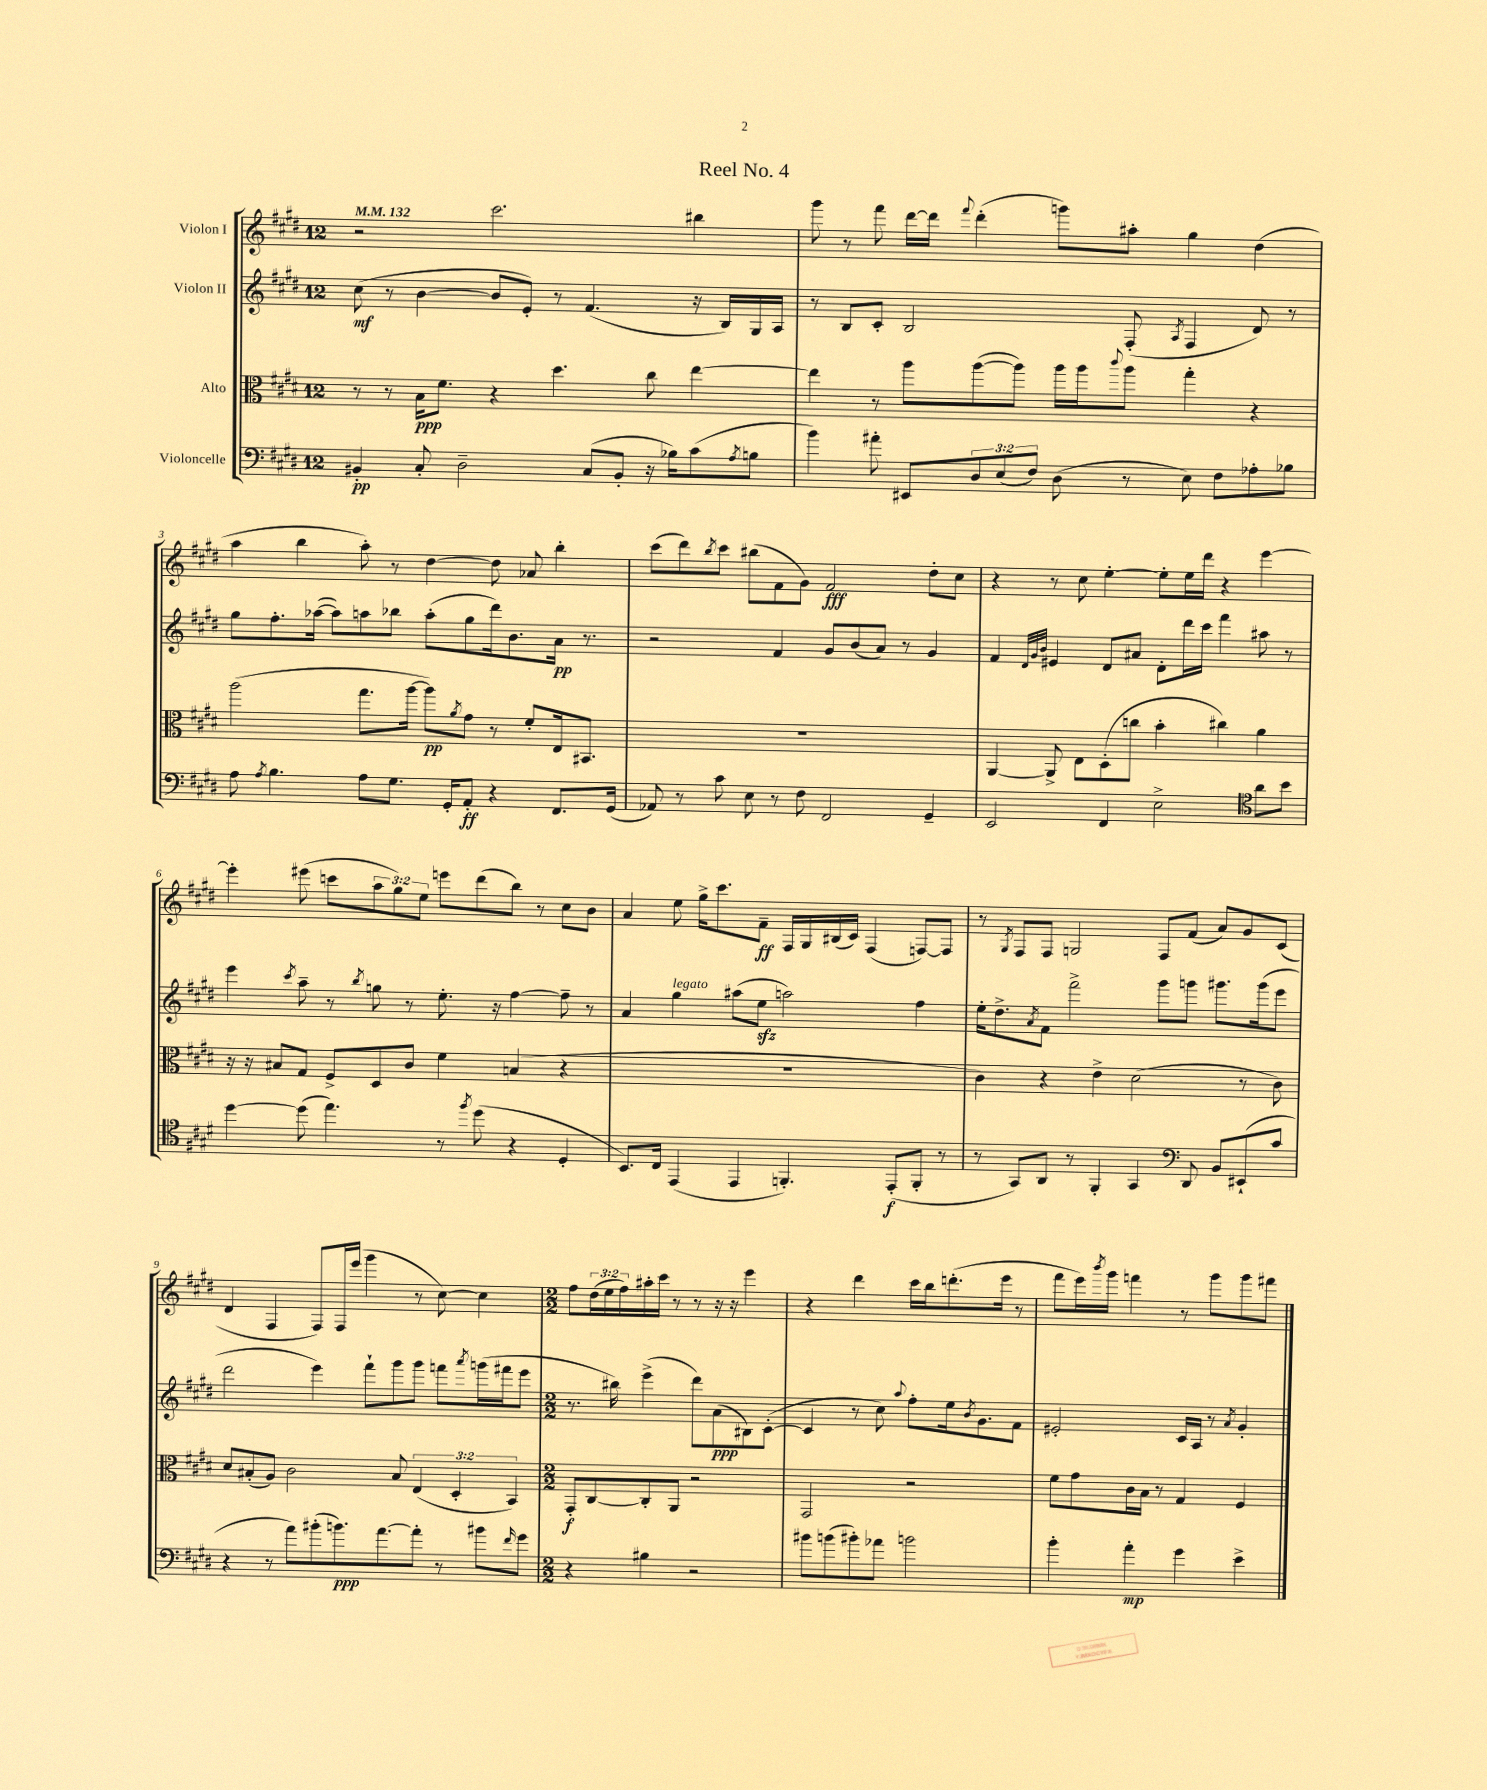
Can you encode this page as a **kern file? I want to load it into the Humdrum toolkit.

**kern	**kern	**kern	**kern
*staff4	*staff3	*staff2	*staff1
*clefF4	*clefC3	*clefG2	*clefG2
*k[f#c#g#d#]	*k[f#c#g#d#]	*k[f#c#g#d#]	*k[f#c#g#d#]
*M12/8	*M12/8	*M12/8	*M12/8
*MM132	*MM132	*MM132	*MM132
4BB#'/	8r	(8cc#\	2r
.	8r	8r	.
8C#'/	16B\LK	[4b\	.
.	8.f#\J	.	.
2D#~\	.	.	.
.	4r	8b/]L	2.ccc#\
.	.	8e'/J)	.
.	4.dd#\	8r	.
(8C#/L	.	(4.f#/	.
8BB#'/J	.	.	.
16r	8cc#\	.	.
16B-\LK)	.	.	.
(8c#\	[4ee\	16r	4bb#\
.	.	16B/LL)	.
8qA/	.	.	.
8B\J	.	16G#/	.
.	.	16A/JJ	.
=	=	=	=
4b\)	4ee\]	8r	8ggg#\
.	.	8B/L	8r
8a#'\	8r	8c#'/J	8fff#\
8EE#/L	8aa\L	2B/	[16ddd#\LL
.	.	.	16ddd#\]JJ
.	.	.	8qqfff#/
12D#/	([8aa\	.	(4ddd#'\
(12E/	.	.	.
.	8aa\]J)	.	.
12F#/J)	.	.	.
(8D#\	16aa\LL	.	8ggg\L)
.	16aa\J	.	.
.	8qqccc#/	.	.
8r	8aa\J	(8F#'/	8aa#'\J
.	.	8qA/	.
8E\)	4gg#'\	4F#/	4gg#\
8F#\L	.	.	.
8A-'\	4r	8d#/)	(4dd#\
8B-\J	.	8r	.
=	=	=	=
8A\	(2aa\	8gg#\L	4aa\
8qA/	.	.	.
4.B\	.	8.ff#'\	.
.	.	.	4bb\
.	.	([16aa-\Jk	.
.	.	8aa-\]L)	.
8A\L	8.gg#\L	8aa\	8aa'\)
8.G#\J	.	8bb-\J	8r
.	[16aa\Jk	.	.
.	8aa\]L)	(8aa'\L	[4dd#\
16GG#'/LK	.	.	.
.	8qa/	.	.
8AA'/J	8g#\J	8gg#\	.
4r	8r	16ddd#\k)	8dd#\]
.	.	8.b\	.
.	8f#'/L	.	8a-/
8.FF#/L	16E/k	16a\Jk	4bb'\
.	8.BB#/J	8.r	.
(16GG#/Jk	.	.	.
=	=	=	=
8AA-/)	1.r	2r	(8ccc#\L
8r	.	.	8ddd#\)
.	.	.	8qbb/
8c#\	.	.	8ccc#\J
8E\	.	.	(8bb#\L
8r	.	4f#/	8f#\
8F#\	.	.	8g#\J)
2FF#/	.	8g#/L	2f#/
.	.	(8b/	.
.	.	8a/J)	.
.	.	8r	.
4GG#~/	.	4g#/	8dd#'\L
.	.	.	8cc#\J
=	=	=	=
2EE/	[4AA/	4f#/	4r
.	.	32qqd#/LLL	.
.	.	32qqg#/	.
.	.	32qqb/JJJ	.
.	8AA^/]	4e#/	8r
.	8E\L	.	8cc#\
4FF#/	(8D#'\	8d#/L	[4ee'\
.	8cc\J	8a#/J	.
2E^\	4b'\	8d#'\L	8ee'\]L
.	.	16ddd#\L	16ee\L
.	.	16ccc#\JJ	16ddd#\JJ
.	4cc#\)	4fff#\	4r
*clefC4	*	*	*
8a\L	4a\	8aa#\	[4eee\
8b\J	.	8r	.
=	=	=	=
[4dd#\	16r	4eee\	4eee'\]
.	16r	.	.
.	8B#/L	.	.
.	.	8qccc#/	.
(8dd#\]	8G#/J	8aa~\	(8eee#\
4.ee\)	8F#^/L	8r	8ccc\L
.	.	8qbb/	.
.	8D#/	8gg\	12aa\
.	.	.	12gg#\)
.	8c#/J	8r	.
.	.	.	12ee\J
8r	4f#\	8.ee'\	8eee\L
8qff#/	.	.	.
(8dd#\	.	.	(8ddd#\
.	.	16r	.
4r	(4B/	[4ff#\	8bb\J)
.	.	.	8r
4D#'/	4r	8ff#~\]	8cc#\L
.	.	8r	8b\J
=	=	=	=
8.BB/L)	1.r	4a/	4a/
16C#/Jk	.	.	.
(4EE/	.	4gg#\	8ee\
.	.	.	16gg#^\LK
.	.	.	8.ccc#\
4EE/	.	(8aa#\L	.
.	.	8ee\J	8f#~\J
4.FF'/)	.	2aa\)	16F#/LL
.	.	.	16G#/
.	.	.	(16B#/
.	.	.	16c#/JJ)
.	.	.	(4F#/
(8EE'/L	.	.	.
8FF'/J	.	4ff#\	[8F/L)
8r	.	.	8F/]J
=	=	=	=
8r	4c#\)	16ee'\LK	8r
.	.	8.dd#^\	.
.	.	.	8qG#/
8GG#/L)	.	.	8F#/L
.	.	8qa/	.
8AA/J	4r	8f#\J	8F#/J
8r	.	2fff#^\	2G/
4FF#'/	4e^\	.	.
4GG#/	(2d#\	.	.
.	.	8ggg#\L	8F#/L
*clefF4	*	*	*
8DD#/	.	8ggg\J	(8f#/J
8BB/L	.	8.ggg#\L	8a/L)
(8EE#`/	8r	.	8g#/
.	.	(16ggg#\k	.
8c#/J	8c#\)	8eee\J	(8c#/J
=	=	=	=
4r	8d#/L	2ddd#\	4d#/
.	(8B#'/	.	.
8r	8A/J)	.	4F#/
8a\L)	2c#\	.	.
(8b#'\	.	4eee\)	8F#/L)
8.b\)	.	.	16F#/L
.	.	.	(16eee/JJ
.	.	8fff#`\L	4ggg#\
[8.a\	.	.	.
.	8B#/	8ggg#\	.
8a'\]J	(6E/	8ggg#\J	8r
8r	.	8fff\L	[8cc#\)
.	6D#'/	.	.
.	.	8qaaa/	.
8b#\L	.	(16ggg\L	4cc#\]
.	.	16fff#\J	.
.	6BB/)	.	.
16qqf#/	.	.	.
8g#\J	.	8eee\J	.
=	=	=	=
*M2/2	*M2/2	*M2/2	*M2/2
4r	8GG#'/L	8.r	8ff#\L
.	[8C#/	.	(24dd#\L
.	.	.	24ee\
.	.	16bb#\)	.
.	.	.	24ff#\)
4B#\	8C#'/]	(4eee^\	16aa#'\
.	.	.	16ccc#\JJ
.	8AA/J	.	8r
2r	2r	8ddd#\L)	8r
.	.	(8a\	16r
.	.	.	16r
.	.	8B#\)	4eee\
.	.	([8c#'\J	.
=	=	=	=
8b#\L	2GG#/	4c#/]	4r
(8b\	.	.	.
8b#'\)	.	8r	4ddd#\
8a-\J	.	8cc#\)	.
.	.	8qqaa/	.
2b\	2r	8ff#'\L	16ccc#\LL
.	.	.	16bb\J
.	.	16ee\k	(8.ddd'\
.	.	8qb/	.
.	.	8.g#\	.
.	.	.	16eee\Jk
.	.	8f#\J	8r
=	=	=	=
4b'\	8f#\L	2e#'/	8fff#\L
.	8g#\	.	16eee\L)
.	.	.	8qbbb/
.	.	.	16ggg#\JJ
4a'\	16c#\L	.	4fff\
.	16B\JJ	.	.
.	8r	.	.
4g#\	4G#/	16c#/LL	8r
.	.	16A/JJ	.
.	.	8r	8ggg#\L
.	.	8qa/	.
4e^\	4F#/	4g#'/	8ggg#\
.	.	.	8fff#\J
==	==	==	==
*-	*-	*-	*-
